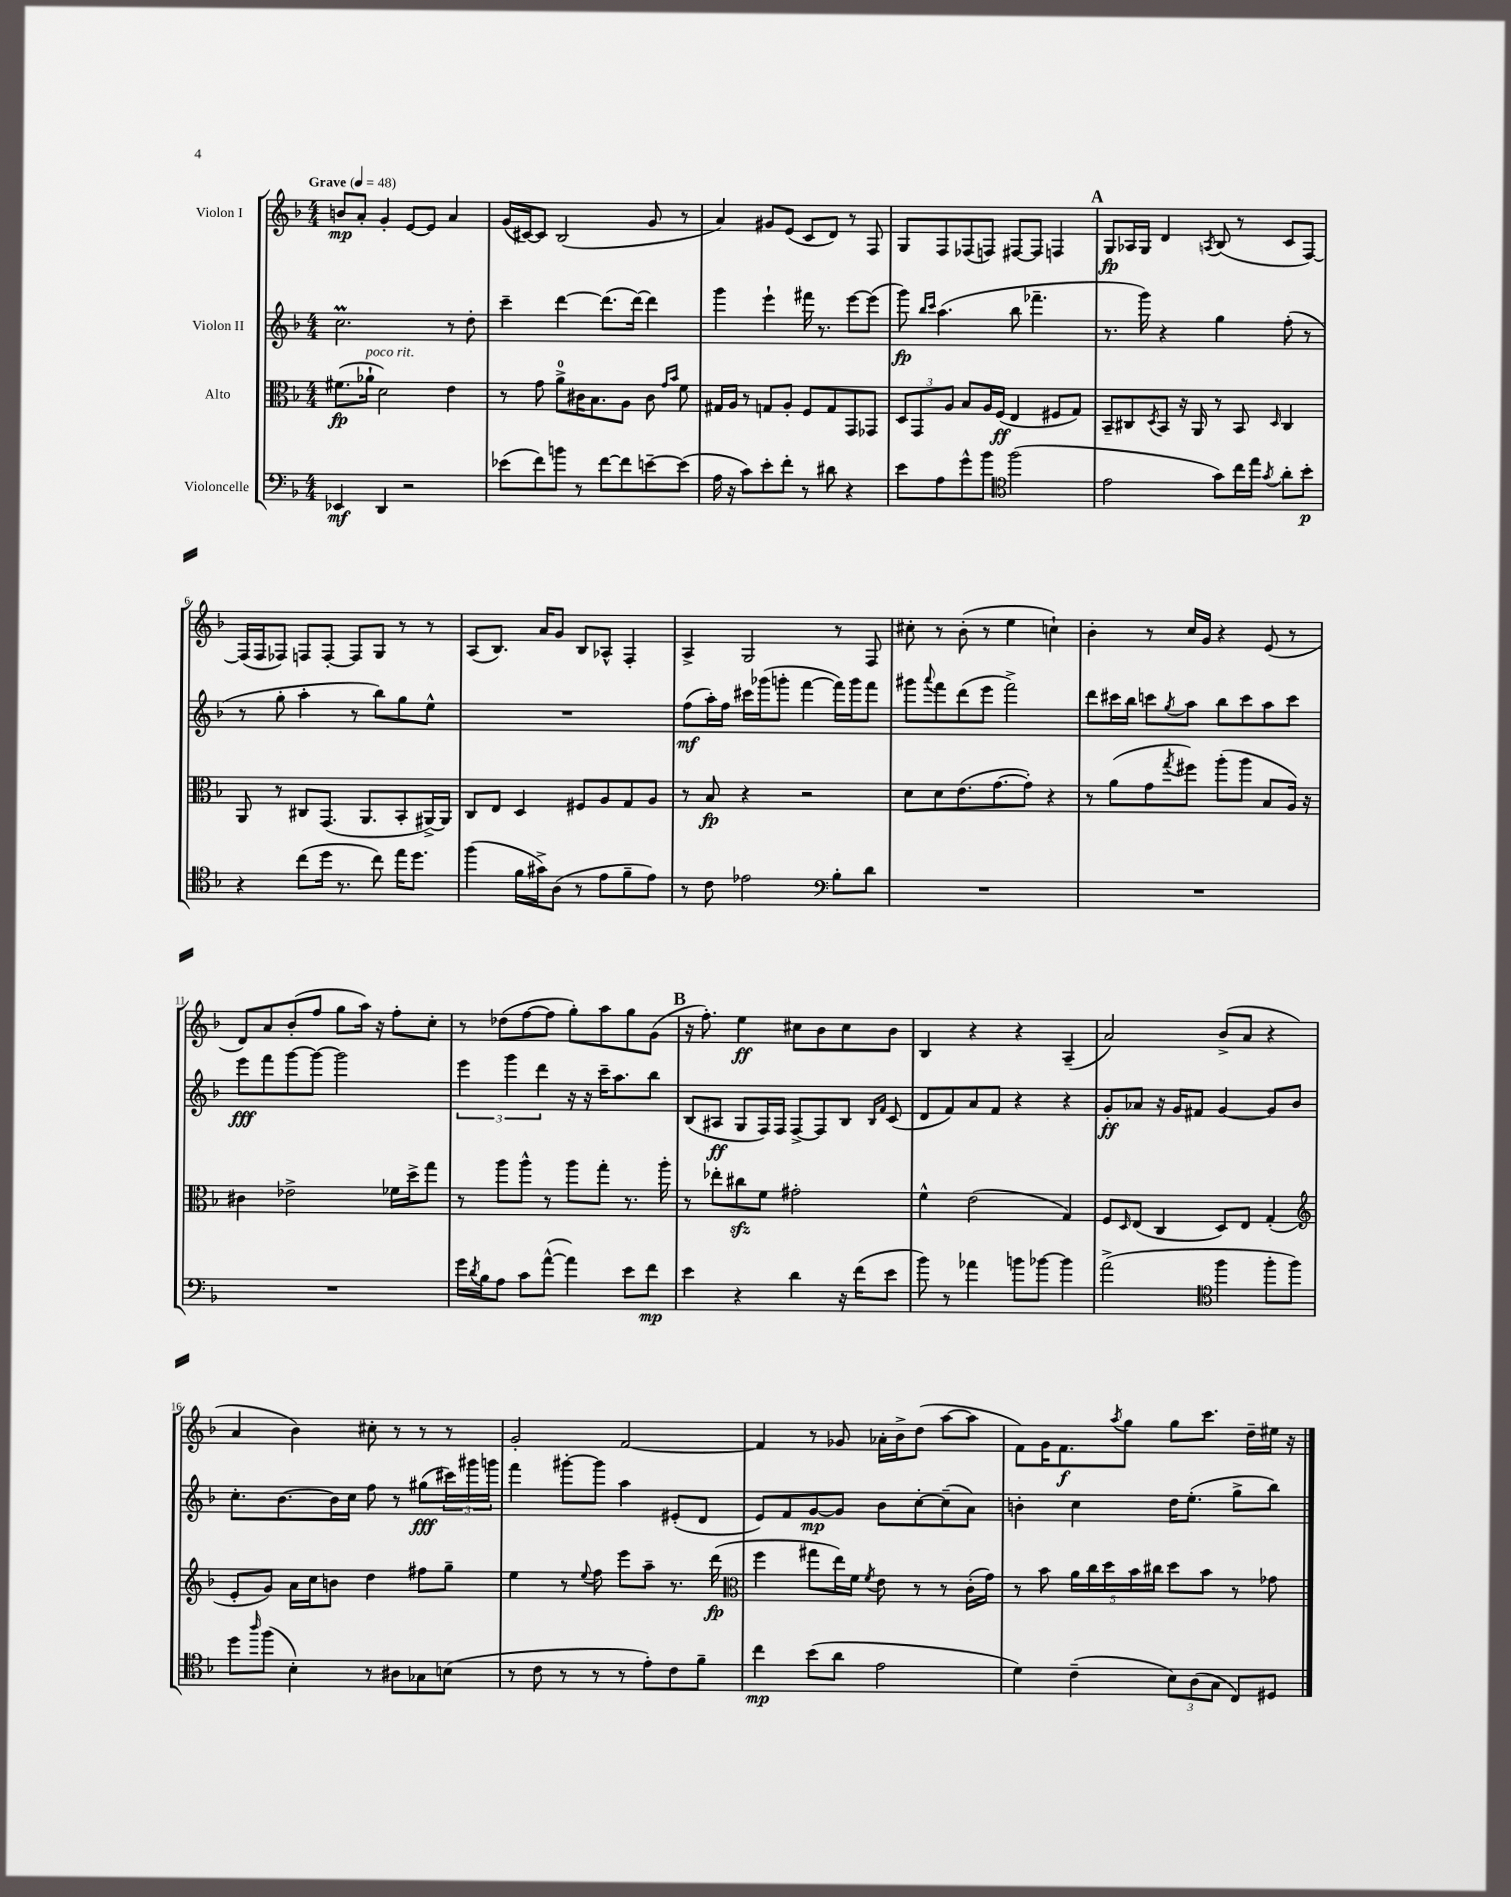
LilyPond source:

<<
\new StaffGroup <<
\new Staff = "s0" \with { instrumentName = "Violon I" } {
    \clef treble \key f \major \numericTimeSignature \time 4/4 \tempo "Grave" 4 = 48
    b'8\mp a'8-. g'4-. e'8~ e'8 a'4 |
    g'16( cis'16~) cis'8 bes2( g'8 r8 |
    a'4) gis'8 e'8( c'8 d'8) r8 f8 |
    g8 f8 fes8( f8) fis8~ fis8 f4 |
    \mark \markup { \bold "A" } g8\fp aes16 g16 d'4 \acciaccatura { a8 } bes8( r8 c'8 f8~) |
    f16( f16 fes8) f8 f8~-. f8 g8 r8 r8 |
    a8( bes8.) a'16 g'8 bes8 aes8-^ f4-. |
    a4-> g2 r8 f8 |
    cis''8-. r8 bes'8-.( r8 e''4 c''4-!) |
    bes'4-. r8 c''16 g'16 r4 e'8( r8 |
    d'8) a'8 bes'8-.( f''8 g''8 a''16) r16 f''8-. c''8-. |
    r8 des''8( f''8~ f''8 g''8-.) a''8 g''8 g'8( |
    \mark \markup { \bold "B" } r16 f''8.-.) e''4\ff cis''8 bes'8 cis''8 bes'8 |
    bes4 r4 r4 a4--( |
    a'2) bes'8->( a'8 r4 |
    a'4 bes'4) cis''8-. r8 r8 r8 |
    g'2-. f'2~ |
    f'4 r8 ges'8 aes'16-. bes'16-> d''8( a''8~ a''8 |
    f'8) g'16 f'8.\f \acciaccatura { a''8 } g''8 g''8 c'''8. d''16-- eis''16 r16 \bar "|." |
}
\new Staff = "s1" \with { instrumentName = "Violon II" } {
    \clef treble \key f \major \numericTimeSignature \time 4/4
    c''2.\prall r8 d''8-. |
    c'''4-- d'''4~ d'''8.( d'''16~) d'''4 |
    g'''4 e'''4-! fis'''16 r8. e'''8~ e'''8( |
    g'''8\fp) \grace { bes''16 c'''16 } a''4.( bes''8 fes'''4.-- |
    \mark \markup { \bold "A" } r8. g'''16) r4 g''4 f''8-.( r8 |
    r8 g''8-. a''4-. r8 bes''8) g''8 e''8-^ |
    R1 |
    f''8\mf( a''16-.) f''16 cis'''16 ges'''16( g'''8-. f'''4~ f'''16) g'''16 f'''8 |
    gis'''8 \appoggiatura { a'''8 } f'''8 d'''8( e'''8 f'''2->) |
    d'''8 cis'''16 bes''16 c'''8 \acciaccatura { g''8 } a''8 bes''8 c'''8 a''8 c'''8 |
    e'''8\fff f'''8 g'''8~ g'''8~ g'''2 |
    \tuplet 3/2 { e'''4 g'''4 d'''4 } r16 r16 c'''16-- a''8. bes''8 |
    \mark \markup { \bold "B" } bes8( ais8\ff g8 f16) f16 f8~-> f8 bes8 \grace { bes16 f'16 } c'8( |
    d'8 f'8) a'8 f'8 r4 r4 |
    g'8-.\ff aes'8 r16 g'16 fis'8 g'4~ g'8 bes'8 |
    c''8.-. bes'8.~ bes'16 c''16 f''8 r8 gis''8\fff( \tuplet 3/2 { cis'''16) gis'''16 g'''16 } |
    f'''4 gis'''8~-. gis'''8 a''4 eis'8-.( d'8 |
    e'8) f'8 g'8~\mp g'8 bes'8 c''8~-. c''8--( a'8) |
    b'4-. c''4 d''16 e''8.-.( g''8-> bes''8) \bar "|." |
}
\new Staff = "s2" \with { instrumentName = "Alto" } {
    \clef alto \key f \major \numericTimeSignature \time 4/4
    fis'8.\fp( aes'16-!^\markup { \italic "poco rit." } d'2) e'4 |
    r8 g'8 a'8-0-> cis'16 bes8. a8 cis'8 \grace { g'16 bes'16 } f'8 |
    gis16 a16 r8 g8 a8-. f8 g8 g,8 ges,8 |
    \tuplet 3/2 { d8 g,8 a8 } bes8 a16 f16\ff( e4 fis8 g8) |
    \mark \markup { \bold "A" } bes,8-- cis8 \acciaccatura { d8 } bes,8 r16 a,16 r8 bes,8 \grace { d16 } cis4 |
    a,8 r8 cis8 g,8.( a,8. bes,8-. ais,16~->) ais,16 |
    c8 e8 d4 fis8 a8 g8 a8 |
    r8 bes8\fp r4 r2 |
    d'8 d'8 e'8.( g'8.~ g'8-.) r4 |
    r8 a'8( g'8 \acciaccatura { g''8 } fis''8) a''8-.( a''8 bes8 a16) r16 |
    cis'4 ees'2-> fes'16 d''16-> g''8 |
    r8 a''8 a''8-^ r8 a''8 g''8-. r8. a''16-. |
    \mark \markup { \bold "B" } r8 ees''8-. cis''8\sfz f'8 gis'2-. |
    f'4-^ e'2( g4) |
    f8 \grace { d16 } e8( c4 d8) e8 g4-.( |
    \clef treble e'8-. g'8) a'16 c''16 b'8 d''4 fis''8 g''8-- |
    e''4 r8 \appoggiatura { e''8 } f''8 e'''8 a''8-- r8. d'''16\fp( |
    \clef alto f''4 gis''8 e''16) f'16 \acciaccatura { f'8 } e'8 r8 r8 c'16-.( g'16) |
    r8 bes'8 \tuplet 5/4 { a'16 c''16 d''16 bes'16 cis''16 } d''8 bes'8 r8 ges'8 \bar "|." |
}
\new Staff = "s3" \with { instrumentName = "Violoncelle" } {
    \clef bass \key f \major \numericTimeSignature \time 4/4
    ees,4\mf d,4 r2 |
    ees'8( f'8) b'8 r8 f'8~ f'8 e'8~-- e'8( |
    a16 r16 c'8) e'8-. f'8-. r8 dis'8 r4 |
    e'8 a8 g'8-^ bes'8 \clef tenor f''2( |
    \mark \markup { \bold "A" } e'2 g'8) c''16 e''16 \acciaccatura { g'8 } a'8-. bes'8-.\p |
    r4 c''8( d''16 r8. c''8) e''16 d''8. |
    f''4( f'16 gis'16->) a8( r8 e'8 f'8-- e'8) |
    r8 c'8 ees'2 \clef bass bes8-. d'8 |
    R1 |
    R1 |
    R1 |
    g'16 \acciaccatura { d'8 } bes16 a8 c'8 a'8~-^( a'4) e'8 f'8\mp |
    \mark \markup { \bold "B" } e'4 r4 d'4 r16 f'16( e'8 |
    bes'8) r8 aes'4 b'8 bes'8~ bes'4 |
    a'2->( \clef tenor f''4 f''8-. f''8) |
    d''8 \grace { a''16 } f''8( bes4-.) r8 ais8 ges8 b8( |
    r8 c'8 r8 r8 r8 e'8-.) c'8 f'8-- |
    c''4\mp bes'8( a'8 e'2 |
    d'4) c'4--( \tuplet 3/2 { bes8) a8( g8 } c8) dis8 \bar "|." |
}
>>
>>
